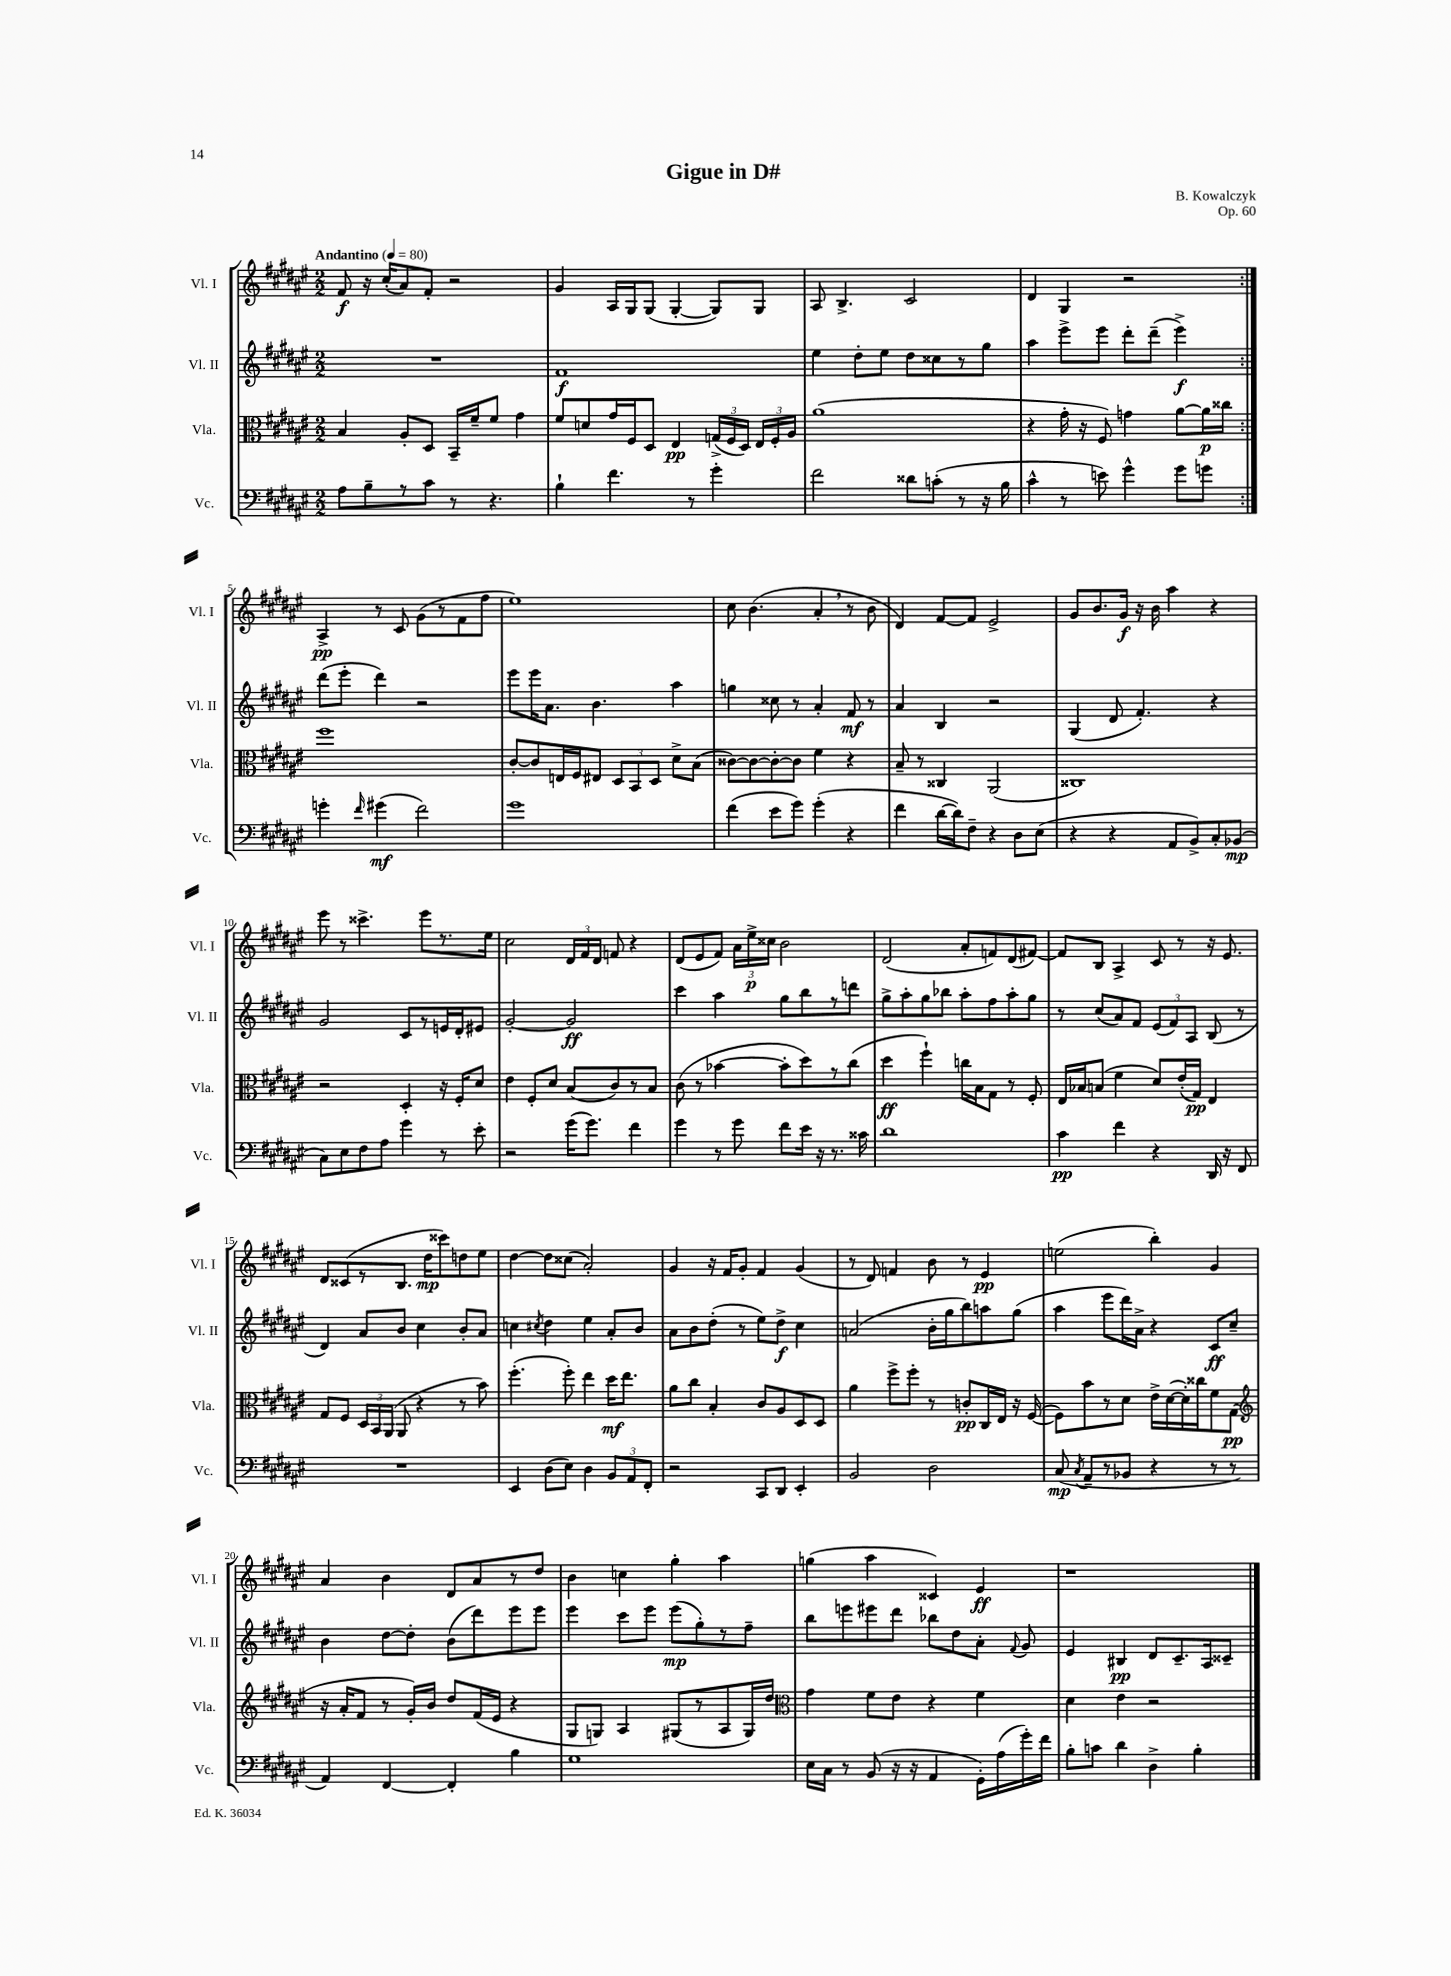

**kern	**kern	**kern	**kern
*staff4	*staff3	*staff2	*staff1
*clefF4	*clefC3	*clefG2	*clefG2
*k[f#c#g#d#a#e#]	*k[f#c#g#d#a#e#]	*k[f#c#g#d#a#e#]	*k[f#c#g#d#a#e#]
*M2/2	*M2/2	*M2/2	*M2/2
*MM80	*MM80	*MM80	*MM80
8A#	4B	1r	8f#
8B~	.	.	16r
.	.	.	(16cc#'
8r	8A#'	.	8a#)
8c#	8D#	.	8f#'
8r	16BB~	.	2r
.	16f#~	.	.
4.r	8f#	.	.
.	4g#	.	.
=	=	=	=
4B`	8f#	1f#	4g#
.	8d	.	.
4.f#	16g#	.	16A#
.	16F#	.	16G#
.	8D#	.	(8G#
.	4E#	.	[4G#'
8r	.	.	.
4g#'	(24G^	.	8G#])
.	24F#	.	.
.	24D#)	.	.
.	24E#	.	8G#
.	24F#'	.	.
.	24A#	.	.
=	=	=	=
2f#	(1a#	4ee#	8A#
.	.	.	4.B^
.	.	8dd#'	.
.	.	8ee#	.
8d##	.	8dd#	2c#
(8c'	.	8cc##	.
8r	.	8r	.
16r	.	8gg#	.
16B	.	.	.
=	=	=	=
4c#^^	4r	4aa#	4d#
8r	16g#'	8eee#^	4G#
.	16r	.	.
8e)	8F#)	8eee#	.
4g#^^	4g	8ddd#'	2r
.	.	(8ddd#~	.
8g#	[8a#	4eee#^)	.
8g	16a#]	.	.
.	16cc##	.	.
=:|!	=:|!	=:|!	=:|!
4g'	1ff#	(8ddd#	4A#^
.	.	8eee#'	.
16qqf#	.	.	.
(4g#	.	4ddd#)	8r
.	.	.	8c#
2f#)	.	2r	(8g#
.	.	.	8r
.	.	.	8f#
.	.	.	8ff#
=	=	=	=
1g#	[8c#'	8eee#	1ee#)
.	8c#]	16eee#	.
.	.	8.a#	.
.	16E	.	.
.	16F#	.	.
.	8E#	4.b	.
.	12D#	.	.
.	12BB	.	.
.	12D#	.	.
.	8d#^	4aa#	.
.	(8B	.	.
=	=	=	=
(4f#	[8c##)	4gg	8cc#
.	8c##_	.	(4.b
8e#	8c##'_	8cc##	.
8g#)	8c##]	8r	.
(4g#'	4f#	4a#'	4a#'
4r	4r	8f#	8r
.	.	8r	8b
=	=	=	=
4f#	8B~	4a#	4d#)
.	8r	.	.
[16d#	4C##	4B	[8f#
16d#])	.	.	.
8F#~	.	.	8f#]
4r	(2AA#	2r	2e#^
8D#	.	.	.
(8E#	.	.	.
=	=	=	=
4r	1C##)	(4G#	8g#
.	.	.	8.b
4r	.	8d#	.
.	.	.	16g#
.	.	4.f#')	16r
.	.	.	16b
8AA#	.	.	4aa#
8BB^)	.	.	.
8C#'	.	4r	4r
(8BB-	.	.	.
=	=	=	=
8C#)	2r	2g#	8eee#
8E#	.	.	8r
8F#	.	.	4.ccc##^
8A#	.	.	.
4g#	4D#'	8c#	.
.	.	8r	8eee#
8r	16r	16e	8.r
.	16F#'	16d#'	.
8e#'	8d#	8e#	.
.	.	.	16ee#
=	=	=	=
2r	4e#	[2g#'	2cc#
.	8F#'	.	.
.	8d#	.	.
(16g#	(8B	2g#]	24d#
.	.	.	24f#
8.g#)	.	.	.
.	.	.	24d#
.	8c#)	.	8f
4f#	8r	.	4r
.	8B	.	.
=	=	=	=
4g#	(8c#	4ccc#	(8d#
.	8r	.	8e#
8r	[4b-	4aa#	8f#)
8g#	.	.	24a#
.	.	.	24ee#^
.	.	.	24cc##
8f#	8b-']	8gg#	2b
16e#	8dd#)	8bb	.
16r	.	.	.
8.r	8r	8r	.
.	(8cc#	8ddd	.
16c##	.	.	.
=	=	=	=
1d#	4dd#	8gg#^	(2d#
.	.	8aa#'	.
.	4ff#`)	8gg#	.
.	.	8bb-	.
.	16cc	8aa#'	8a#'
.	16B	.	.
.	8G#	8ff#	8f)
.	8r	8aa#'	(8d#
.	8F#'	8gg#	[8f#)
=	=	=	=
4c#	16E#	8r	8f#]
.	16B-	.	.
.	(8B	(8cc#	8B
4f#	4f#	8a#)	4A#^
.	.	8f#	.
4r	8d#)	(12e#	8c#
.	.	12f#)	.
.	(16e#'	.	8r
.	.	12A#	.
.	16G#)	.	.
16DD#	4E#	(8B	16r
16r	.	.	8.e#
8FF#	.	8r	.
=	=	=	=
1r	8G#	4d#)	8d#
.	8F#	.	(8c##
.	24D#	8a#	8r
.	24BB	.	.
.	(24AA#	.	.
.	8AA#	8b	8.B
.	4r	4cc#	.
.	.	.	16dd#
.	.	.	8ccc##)
.	8r	8b'	8dd
.	8b)	8a#	8ee#
=	=	=	=
4EE#	(4.ff#'	4cc	[4dd#
.	.	8qcc#	.
(8D#	.	4dd#	8dd#]
8E#)	8ff#')	.	(8cc##
4D#	4ee#	4ee#	2a#')
12BB	16dd#	8a#'	.
.	8.ee#	.	.
12AA#	.	.	.
.	.	8b	.
12FF#'	.	.	.
=	=	=	=
2r	8a#	8a#	4g#
.	8cc#	8b	.
.	4B'	(8dd#'	16r
.	.	.	16f#
.	.	8r	8g#'
8CC#	8c#	8ee#)	4f#
8DD#	8A#	8dd#^	.
4EE#'	8D#	4cc#	(4g#
.	8D#	.	.
=	=	=	=
2BB	4a#	(2a	8r
.	.	.	8d#)
.	8ff#^	.	4f
.	8ff#'	.	.
2D#	8r	16b'	8b
.	.	16gg#	.
.	8c'	8bb)	8r
.	16C#	8aa	4e#
.	16E#	.	.
.	16r	(8gg#	.
.	([16F#	.	.
=	=	=	=
(8C#	8F#])	4aa#	(2ee
8qC#	.	.	.
8AA#~	8b	.	.
8r	8r	8eee#	.
8BB-	8d#	16ddd#)	.
.	.	16a#^	.
4r	16e#^	4r	4bb')
.	([16d#	.	.
.	16d#'])	.	.
.	16cc##	.	.
8r	8f#	8c#	4g#
8r	(8G#	8cc#~	.
=	=	=	=
*	*clefG2	*	*
4AA#)	16r	4b	4a#
.	16a#'	.	.
.	8f#	.	.
[4FF#	8r	[8dd#	4b
.	16g#')	8dd#']	.
.	16b	.	.
4FF#']	8dd#	(8b	8d#
.	(16f#	8ddd#)	8a#
.	16e#	.	.
4B	4r	8eee#	8r
.	.	8eee#	8dd#
=	=	=	=
1G#	8G#	4eee#	4b
.	8G)	.	.
.	4A#	8ccc#	4cc
.	.	8eee#	.
.	(8G#	(8eee#	4gg#'
.	8r	8gg#')	.
.	8A#	8r	4aa#
.	16G#)	8ff#~	.
.	16dd#	.	.
=	=	=	=
*	*clefC3	*	*
16E#	4g#	8bb	(4gg
16C#	.	.	.
8r	.	8eee	.
(8BB	8f#	8eee#	4aa#
16r	8e#	8ddd#	.
16r	.	.	.
4AA#	4r	8bb-	4c##)
.	.	8dd#	.
16GG#')	4f#	8a#'	4e#
(16A#	.	.	.
.	.	8qqf#	.
16g#')	.	8g#	.
16f#	.	.	.
=	=	=	=
8B'	4d#	4e#	1r
8c	.	.	.
4d#	4e#	4B#	.
4D#^	2r	8d#	.
.	.	8.c#~	.
4B'	.	.	.
.	.	16A#	.
.	.	8c##~	.
==	==	==	==
*-	*-	*-	*-
